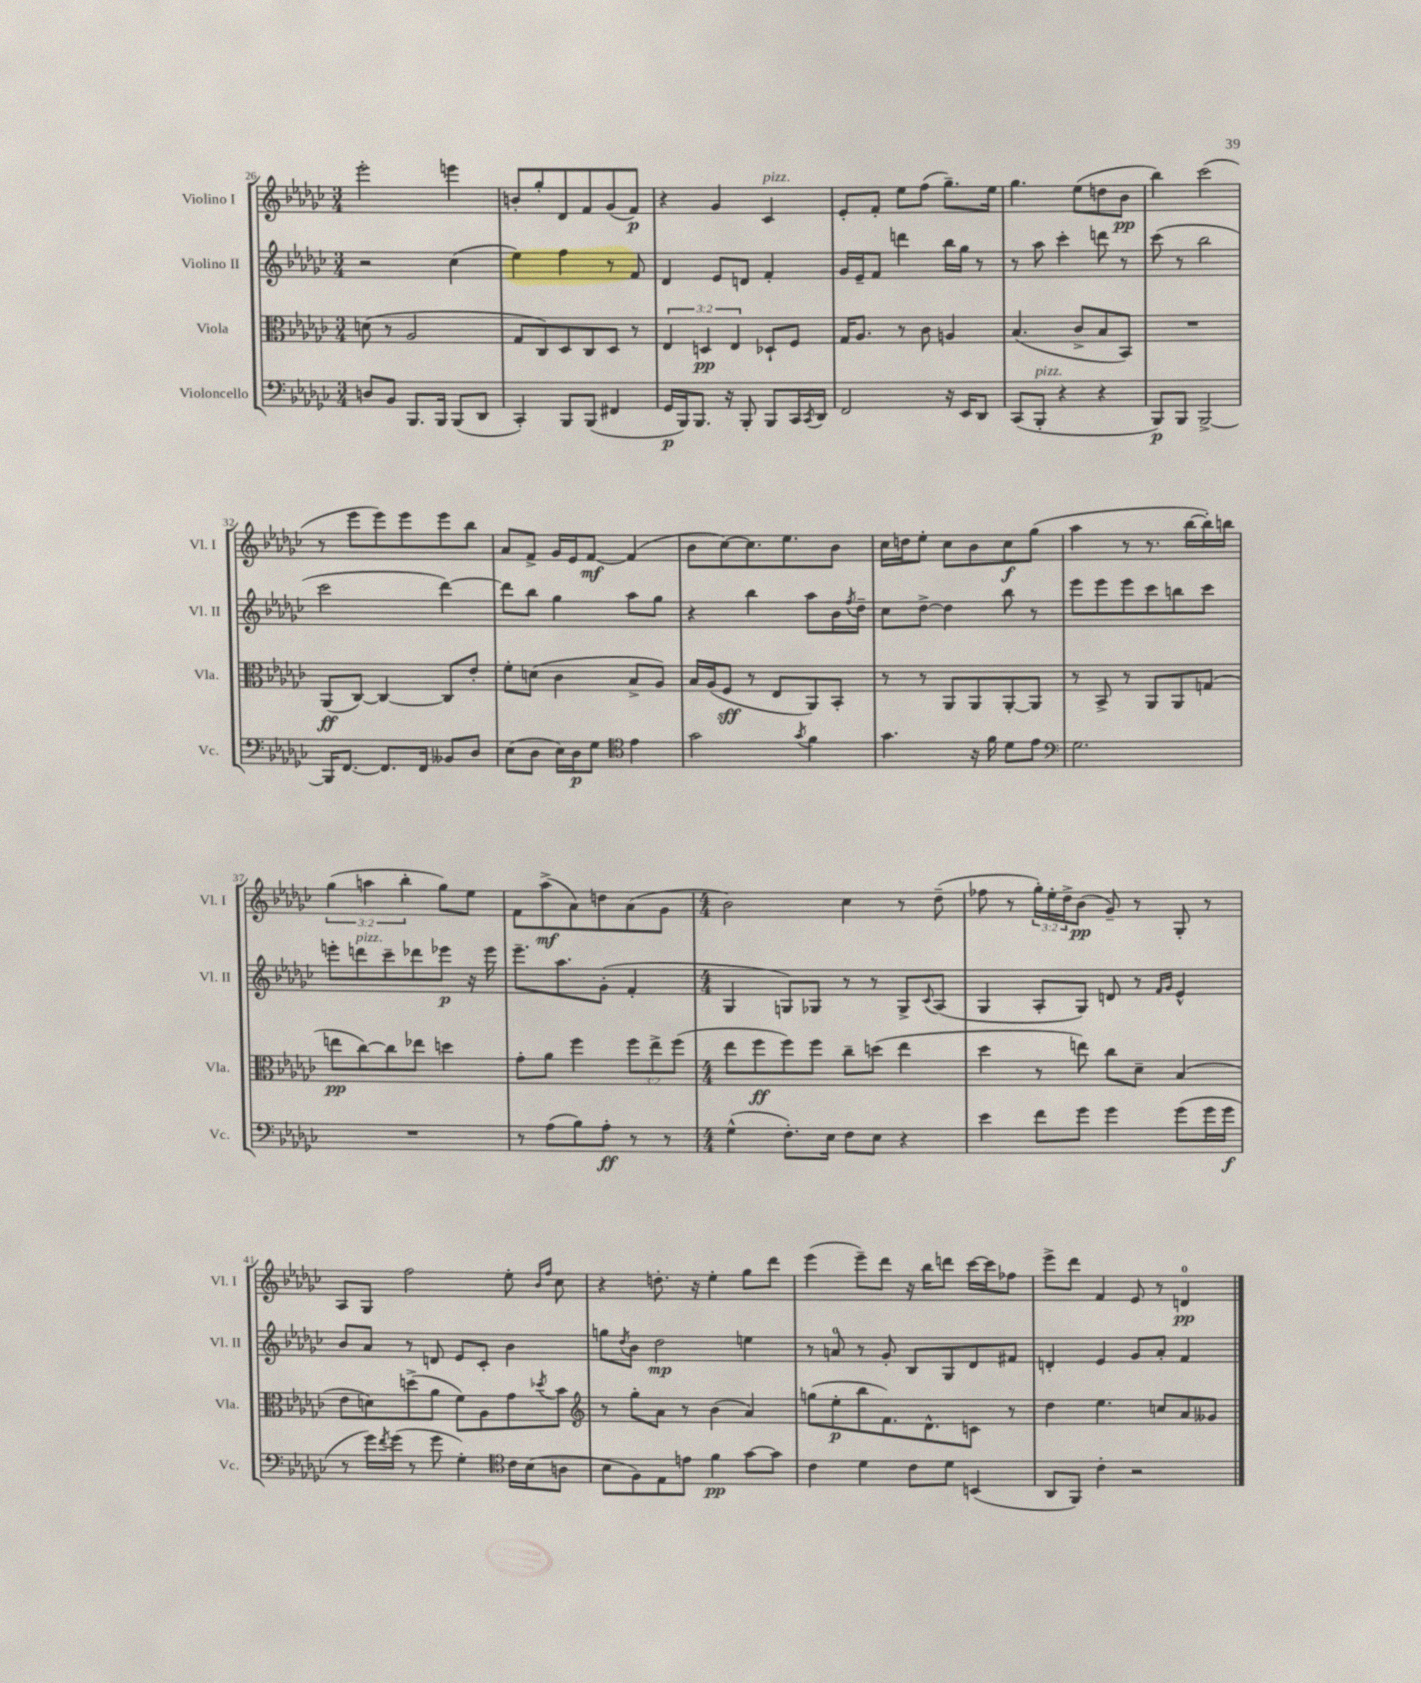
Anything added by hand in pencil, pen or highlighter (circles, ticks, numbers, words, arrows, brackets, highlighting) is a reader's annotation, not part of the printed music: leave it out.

**kern	**kern	**kern	**kern
*staff4	*staff3	*staff2	*staff1
*clefF4	*clefC3	*clefG2	*clefG2
*k[b-e-a-d-g-c-]	*k[b-e-a-d-g-c-]	*k[b-e-a-d-g-c-]	*k[b-e-a-d-g-c-]
*M3/4	*M3/4	*M3/4	*M3/4
8D/L	(8d\	2r	2eee-'\
8BB-/J	8r	.	.
8.BBB-/L	2A-/	.	.
16BBB-/Jk	.	.	.
(8BBB-/L	.	(4cc-\	4eee\
8DD-/J	.	.	.
=	=	=	=
4CC-'/)	8G-/L	4ee-\)	8b'/L
.	8C-/)	.	8gg-'/
8BBB-/L	8D-/	4ff\	8d-/
(8BBB-/J	8C-/	.	8f/
4FF#/	8D-/J	8r	(8g-/
.	8r	8f/	8f/J)
=	=	=	=
16GG-/LL	6E-/	4d-/	4r
16BBB-/J)	.	.	.
8.BBB-/J	.	.	.
.	6D/	.	.
.	.	8e-/L	4g-/
16r	.	.	.
.	6E-/	.	.
8BBB-'/	.	8d/J	.
8BBB-/L	8D-`/L	4f'/	4c-/
16CC-/L	8F/J	.	.
8qCC-/	.	.	.
16DD-/JJ	.	.	.
=	=	=	=
2FF/	16G-/LK	16g-/LL	8e-'/L
.	8.A-/J	16e-~/J	.
.	.	8f/J	8f'/J
.	8r	4ddd\	8ee-\L
.	8c-\	.	(8ff\J
16r	4A/	16bb-\LL	8.gg-~\L)
16EE-/LK	.	16gg-\JJ	.
8DD-/J	.	8r	.
.	.	.	16ee-\Jk
=	=	=	=
(8CC-/L	(4.B-/	8r	4.gg-\
8BBB-'/J	.	8aa-\	.
4r	.	4ccc-'\	.
.	8c-^/L	.	(8ee-\L
4r	8B-/	8ddd\	8dd\
.	8BB-/J)	8r	8b-\J
=	=	=	=
8BBB-/L)	2.r	(8ccc-\	4bb-\)
8BBB-/J	.	8r	.
[2BBB-^/	.	2bb-\	(2ccc-\
=	=	=	=
16BBB-/]LK	(8AA-/L	2ccc-\	8r
[8.FF/J	.	.	.
.	[8C-/J)	.	8eee-\L
8.FF/]L	4C-/_	.	8eee-\)
.	.	.	8eee-\
16FF/Jk	.	.	.
8BB--/L	8C-/]L	[4ddd-\)	8eee-\
8D-/J	8e-'/J	.	8bb-\J
=	=	=	=
(8E-\L	8f'\L	8ddd-\]L	8a-/L
8D-\J	(8d\J	8bb-\J	8f^/J
16E-\LL)	4c-\	4gg-\	16g-/LL
16D-\J	.	.	16e-/J
8G-\J	.	.	[8f/J
*clefC4	*	*	*
4e-\	8B-^/L	8aa-\L	(4f/]
.	8A-/J)	8gg-\J	.
=	=	=	=
2g-\	16B-/LL	4r	8b-\L
.	(16A-/J	.	.
.	8F/J	.	[8cc-\)
.	8r	4bb-\	8.cc-\]
.	8E-/L	.	.
.	.	.	8.ee-\
8qg-/	.	.	.
4f\	8AA-/)	8aa-\L	.
.	8BB-'/J	16b-\L	8b-\J
.	.	8qff/	.
.	.	16dd-~\JJ	.
=	=	=	=
4.g-\	8r	8cc-\L	16cc-\LL
.	.	.	16dd\J
.	8r	[8dd-^\J	8ee-'\J
.	8AA-/L	4dd-\]	8cc-\L
16r	8AA-/	.	8b-\
16f\	.	.	.
8d-\L	[8AA-'/	8bb-\	8cc-\
8e-\J	8AA-/]J	8r	(8gg-\J
=	=	=	=
*clefF4	*	*	*
2.G-\	8r	8eee-\L	4aa-\
.	8BB-^/	8eee-\	.
.	8r	8eee-\	8r
.	8AA-/L	8ccc-\	8.r
.	8AA-/	8bb\	.
.	.	.	[16bb-\LL
.	(8G/J	8ccc-\J	16bb-'\])
.	.	.	16bb\JJ
=	=	=	=
2.r	8ee\L	8eee'\L	(6gg-\
.	[8cc-\)	8ddd\	.
.	.	.	6aa\
.	8cc-\]	8ccc-~\	.
.	.	.	6bb-'\
.	8ee-\J	8ddd-\	.
.	4dd\	8eee-\J	8gg-\L)
.	.	16r	8ee-\J
.	.	16eee-\	.
=	=	=	=
8r	8g-'\L	8.eee-~\L	8f\L
(8A-\L	8a-\J	.	(8aa-^\
.	.	8.aa-\	.
8B-\)	4ff\	.	8a-\)
8A-'\J	.	(8g-'\J	8dd\
8r	12ff\L	4f'/	(8a-\
.	12ee-^\	.	.
8r	.	.	8g-\J
.	(12ff\J	.	.
=	=	=	=
*M4/4	*M4/4	*M4/4	*M4/4
(4G-^^\	8ee-\L	4G-/	2b-\)
.	8ff\	.	.
8.F'\L)	8ff\)	8G/L)	.
.	8ff\J	8G-/J	.
16E-\Jk	.	.	.
8F\L	8cc-~\L	8r	4cc-\
8E-\J	(8dd\J	8r	.
4r	4ee-\	8G-^/L	8r
.	.	8qqc-/	.
.	.	(8A-/J	(8dd-~\
=	=	=	=
4e-\	4dd-\	4G-/	8ff-\
.	.	.	8r
8f\L	8r	8A-'/L	24gg-'\LL)
.	.	.	24ee-'\
.	.	.	24dd-^\J
8g-\J	8ee\)	8G-/J)	(8b-\J
4g-\	8cc-\L	8d/	8g-~/)
.	8d-~\J	8r	8r
.	.	16qqf/LL	.
.	.	16qqg-/JJ	.
(8g-\L	(4B-/	4e-^^/	8G-'/
16g-\L	.	.	8r
16g-\JJ	.	.	.
=	=	=	=
8r	8e-\L	8b-/L	8A-/L
16g-\LL)	8d\)	8a-/J	8G-/J
8qf/	.	.	.
(16g-\JJ	.	.	.
8r	(8dd^\	8r	2ff\
8g-\	8a-\J	8d/	.
4G-'\)	8f\L)	8e-/L	.
.	8A-\	8c-'/J	.
*clefC4	*	*	*
16c-\LL	8g-\	4b-\	8ee-'\
(16B-\J	.	.	.
.	.	.	16qqb-/LL
.	8qdd-/	.	16qqff/JJ
8A\J	8b-\J	.	8cc-\
=	=	=	=
*	*clefG2	*	*
8B-\L	8r	8gg\L	4r
.	.	8qdd-/	.
8F\)	8gg-'\L	8b-\J	.
8E-\	8a-\J	2dd-\	8.dd'\
8e\J	8r	.	.
.	.	.	16r
4f\	(4b-\	.	4ee-'\
[8g-\L	4a-/)	4ee\	8gg-\L
8g-\]J	.	.	8ddd-\J
=	=	=	=
4c-\	(8gg\L	8r	(4eee-\
.	8ee-'\	8a/	.
4d-\	8bb-\	8r	8eee-~\L)
.	8.f\)	8g-'/	8ddd-\J
8c-\L	.	8B-/L	16r
.	8.d-^^\	.	16bb-\LK
8d-\J	.	8G-/	8ddd\J
(4BB/	8c\J	8d-/	[16ccc-\LL
.	.	.	16ccc-\]J
.	8r	8f#/J	8ff-\J
=	=	=	=
8AA-/L	4dd-\	4d'/	8eee-^\L
8FF/J)	.	.	8ddd-\J
4c-'\	4.ee-\	4e-/	4f/
2r	.	8g-/L	8e-/
.	8cc/L	8a-'/J	8r
.	8a-/	4f/	4d/
.	8g--/J	.	.
==	==	==	==
*-	*-	*-	*-
